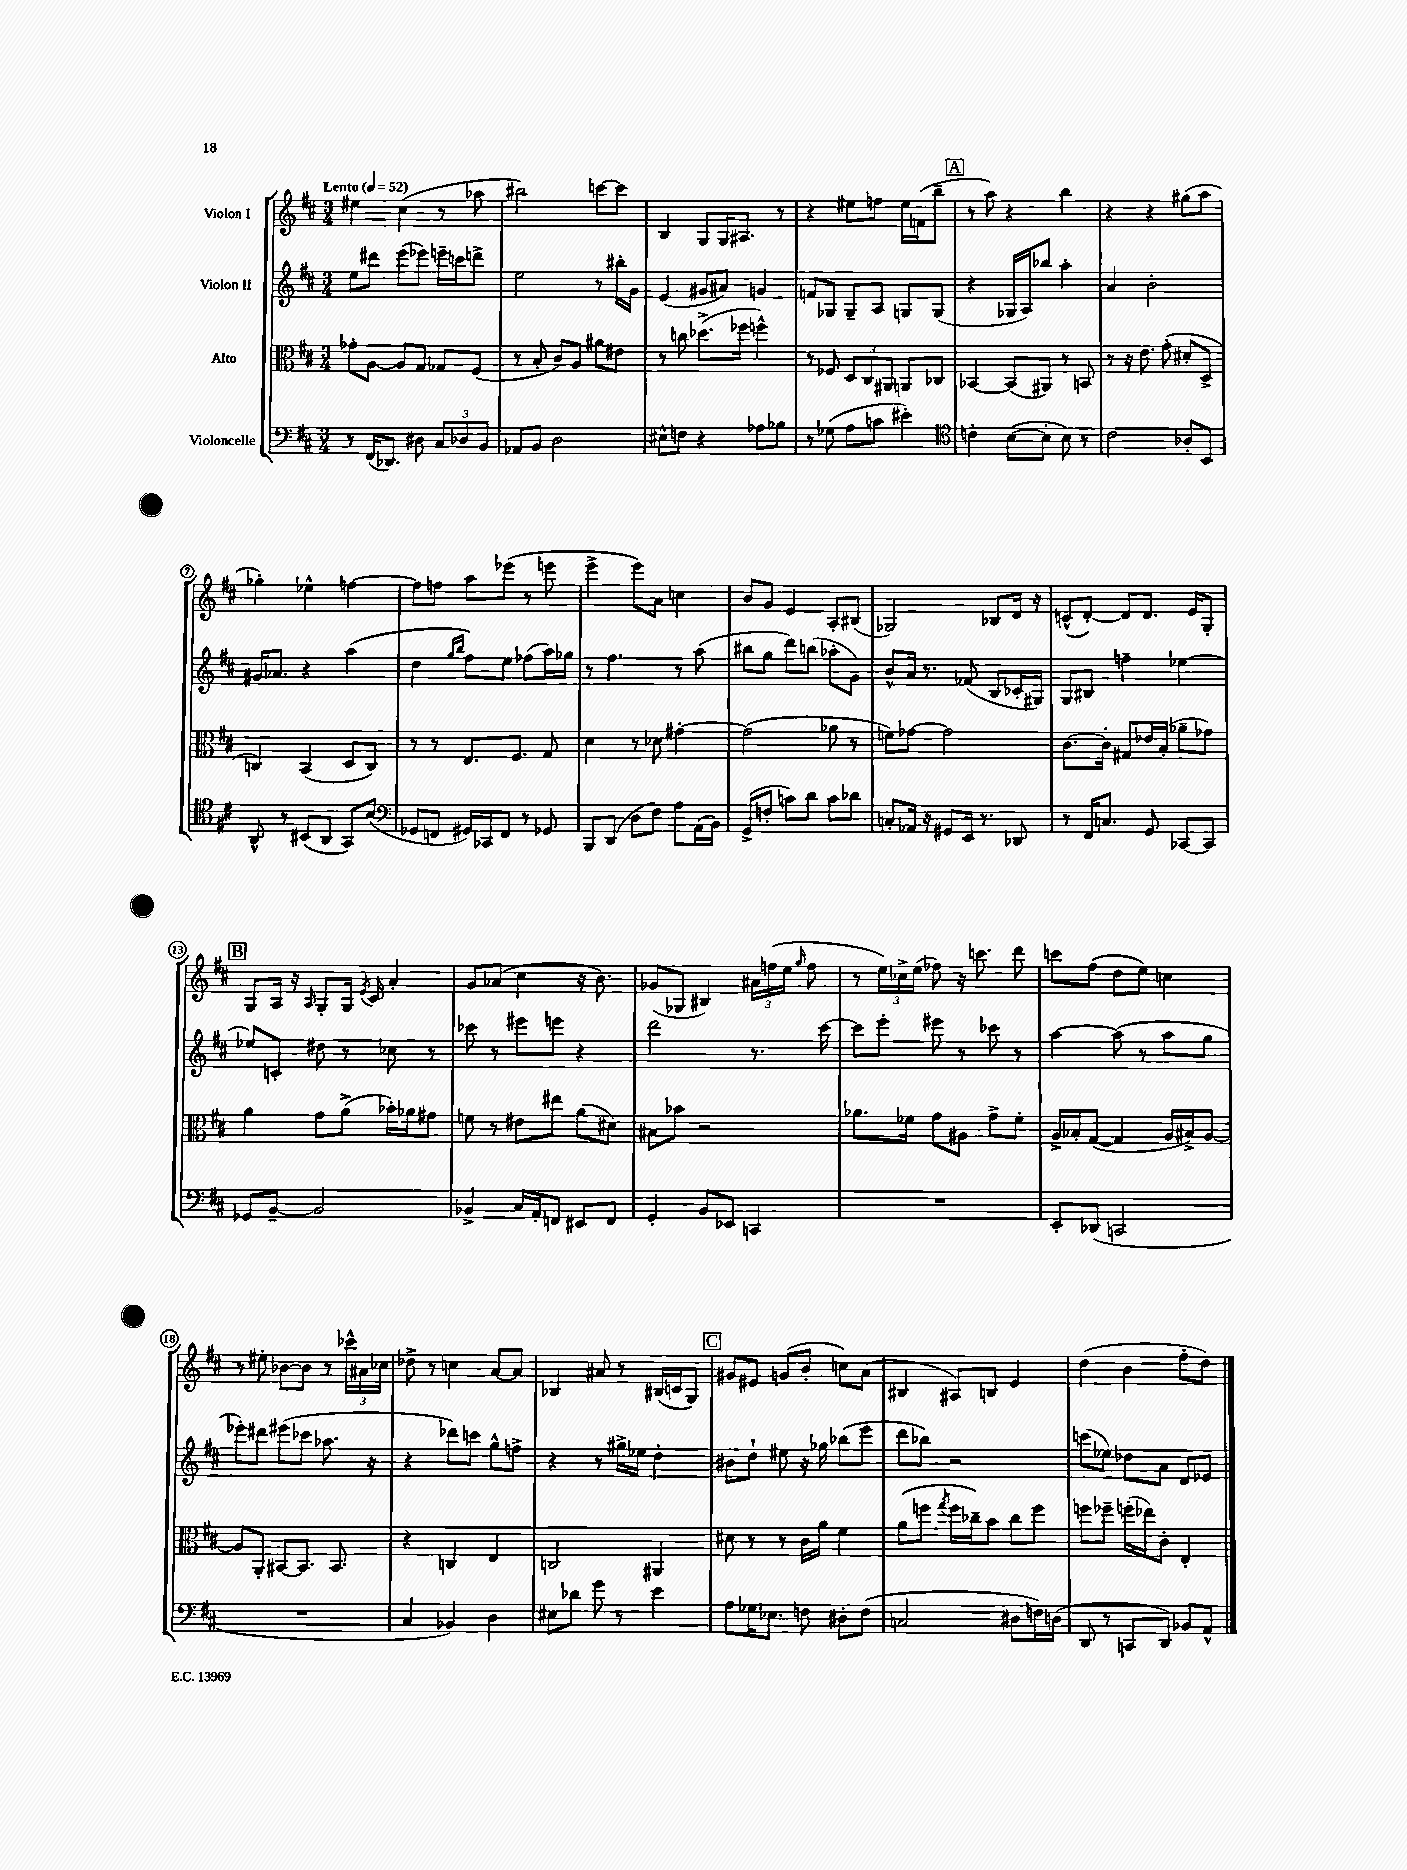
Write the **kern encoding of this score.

**kern	**kern	**kern	**kern
*part4	*part3	*part2	*part1
*staff4	*staff3	*staff2	*staff1
*I"Violoncelle	*I"Alto	*I"Violon II	*I"Violon I
*clefF4	*clefC3	*clefG2	*clefG2
*k[f#c#]	*k[f#c#]	*k[f#c#]	*k[f#c#]
*M3/4	*M3/4	*M3/4	*M3/4
*MM52	*MM52	*MM52	*MM52
=1	=1	=1	=1
!	!	!	!LO:TX:a:B:t=Lento
8r	8g-X'\L	8ee\L	4ee#X\
(16FF#/KL	[8A\J	8ddd#X\J	.
8.DD-X/J)	.	.	.
.	8A/L]	(8eee\L	(4cc#\
8D#X\	8G/J	8eee-X\J)	.
12C#/L	8G-X/L	16eeen~\LL	8r
.	.	16cccn\J	.
12D-X/	.	.	.
.	(8F#/J	8dddn^\J	8aa-X\
12BB/J	.	.	.
=2	=2	=2	=2
8AA-X/L	8r	2ee\	2bb#X\)
8BB/J	8B'/	.	.
2D\	8c#/L)	.	.
.	8A/J	.	.
.	8a#X\L	8r	[8cccn\L
.	8e#X\J	16bb#X'\LL	8ccc\J]
.	.	16g\JJ	.
=3	=3	=3	=3
8E#X^^\L	8r	(4e/	4B/
8Fn\J	8ccn\	.	.
4r	(8.dd-X^\L	8g#X/L	8G/L
.	.	8a#X/J)	16G/K
.	16ff-X\Jk	.	8.A#X/J
8A-X\L	4ffn^^\)	4gn/	.
8B-X\J	.	.	8r
=4	=4	=4	=4
8r	8r	8fn/L	4r
(8G-X\	8F-X/	8G-X/J	.
8A\L	12D/L	8G-~/L	8ee#X\L
.	12C#/	.	.
8cn\J	.	8A/J	8ffn\J
.	12AA#X/J	.	.
4e#X'\)	8AAn/L	8Gn/L	16ee#\LL
.	.	.	(16fn\J
.	8C-X/J	(8G/J	8bb~\J
!!LO:REH:place=s1:t=A
=5	=5	=5	=5
*clefC4	*	*	*
4cn'\	[4BB-X/	4r	8r
.	.	.	8aa\)
([8B\L	(8BB-/L]	16G-X/LL	4r
.	.	16A/J)	.
8B'\J]	8AA#X/J)	8bb-X/J	.
8B\)	8r	4aa'\	4bb\
8r	8BBn/	.	.
=6	=6	=6	=6
2c#\	8r	4a/	4r
.	16r	.	.
.	8.e\	.	.
.	.	2b'\	4r
.	(8g'\	.	.
8A-X'/L	8d#X'/L	.	(8gg#X\L
8BB/J	8D^/J	.	8aa\J
!!LO:LB:g=z
=7	=7	=7	=7
8AA^^/	4Cn/)	16g#X/KL	4gg-X'\)
.	.	8.a-X/J	.
8r	.	.	.
(8BB#X/L	(4BB/	4r	4ee-X^^\
8AA/J	.	.	.
8GG/L)	8D/L	(4aa\	[4ffn\
(8B/J	8C/J)	.	.
=8	=8	=8	=8
*clefF4	*	*	*
8GG-X/L	8r	4dd\	8ff\L]
8FFn/J	8r	.	8ffn\J
.	.	16qqgg/LL	.
.	.	16qqbb/JJ	.
16GG#X/LL)	8.E/L	8ff#\L)	8aa\L
16CC-X/J	.	.	.
8FF/J	.	8ee\J	(8eee-X\J
.	8.F#/J	.	.
8r	.	(8ff-X\L	8r
8GG-X/	8G/	16aa\L)	8eeen\
.	.	16gg-X\JJ	.
=9	=9	=9	=9
8BBB/L	4d\	8r	4eee^\
(8DD/J	.	4.ff#\	.
8D\L	8r	.	8eee\L)
8F#\J)	8d-X\	.	8a\J
8A\L	[4g#X'\	8r	4ccn\
(16AA\L	.	(8aa\	.
16BB\JJ)	.	.	.
=10	=10	=10	=10
(8GG^/L	(2g#\]	8bb#X\L	8b/L
8Fn'/J	.	8gg\J	8g/J
8cn\L)	.	8ddd\L)	4e/
8d\J	.	(8bbn\J	.
8c\L	8a-X\	8aa-X'\L	8A'/L
8d-X\J	8r	8g\J)	(8B#X/J
=11	=11	=11	=11
8Cn'/L	8fn\L)	8b^^/L	2G-X/)
16AA-X/Jk	[8g-X\J	16a/Jk	.
16r	.	8.r	.
8GG#X/L	2g-\]	.	.
16EE/Jk	.	(8f-X/	.
8.r	.	.	.
.	.	8B/L	8B-X/L
8DD-X/	.	16c-X'/L	16d/Jk
.	.	16G#X/JJ)	16r
=12	=12	=12	=12
8r	[8.c#\L	8G/L	(8cn^^/L
16FF#/KL	.	8B#X/J	[8d'/J)
8.Cn/J	16c#'\Jk]	.	.
.	8G#X/L	4ffn~\	8d/L]
8GG/	16e-X/L	.	8.d/J
.	(16B'/JJ	.	.
[8CC-X/L	8a-X~\L	[4ee-X\	.
.	.	.	16e/KL
8CC-/J]	8g-X\J)	.	8G'/J
!!LO:LB:g=z
!!LO:REH:place=s1:t=B
=13	=13	=13	=13
8GG-X/L	4a\	8ee-X/L]	8G/L
[8BB~/J	.	8cn'/J	16A/Jk
.	.	.	16r
.	.	.	16qqA/
2BB/]	8g\L	8dd#X\	8G'/L
.	(8a^\J	8r	16G/Jk
.	.	.	8qe/
.	.	.	16c#/
.	16b-X'\LL)	8cc-X\	4a'/
.	16a-X\J	.	.
.	8g#X\J	8r	.
=14	=14	=14	=14
4BB-X^/	8fn\	8ccc-X\	8g/L
.	8r	8r	(8a-X/J
16C#/LL	8e#X\L	8eee#X\L	4cc#\
16AA'/J	.	.	.
8FFn/J	8ee#X\J	8eeen\J	.
8EE#X/L	(8a\L	4r	16r
.	.	.	8.b\)
8FF/J	8d#X\J)	.	.
=15	=15	=15	=15
4GG'/	8B#X\L	2ddd\	(8g-X/L
.	8b-X\J	.	8G-X/J
8BB/L	2r	.	4B#X/)
8EE-X/J	.	.	.
4CCn/	.	8.r	24a#X\LL
.	.	.	(24ffn\
.	.	.	24ee\JJ
.	.	.	16qqgg/
.	.	.	8ff\
.	.	[16ccc#\	.
=16	=16	=16	=16
2.r	8.a-X\L	8ccc#\L]	8r
.	.	8eee'\J	24ee\LL)
.	.	.	24cc-X^\
.	16f-X\Jk	.	.
.	.	.	(24ee\JJ
.	8g\L	8eee#X\	8ff-X\)
.	8A#X\J	8r	16r
.	.	.	8.cccn\
.	8g^\L	8ccc-X\	.
.	8f-'\J	8r	8ddd\
=17	=17	=17	=17
8EE'/L	16A^/LL	[4aa\	8cccn\L
.	16B-X'/J	.	.
(8DD-X/J	([8G/J	.	(8ff#\J
2CCn/	4G/]	(8aa\]	8dd\L
.	.	8r	8ee\J)
.	16A/LL	8aa\L	4ccn\
.	16B#X^/J)	.	.
.	[8A/J	8gg\J	.
!!LO:LB:g=z
=18	=18	=18	=18
2.r	8A/L]	8eee-X'\L)	8r
.	8AA'/J	8ddd#X\J	8ee#X'\
.	[8BB#X/L	(8eee#X\L	[8b-X\L
.	8.BB#/J]	8ccc-X\J	8b-\J]
.	.	8.aa-X\	8r
.	8.BB#/	.	.
.	.	.	24ccc-X^^\LL
.	.	.	24a#X\
.	.	16r	.
.	.	.	24cc-X\JJ
=19	=19	=19	=19
4C#/	4r	4r	8dd-X^\
.	.	.	8r
4BB-X/)	4Cn/	8ddd-X\L)	4ccn\
.	.	8cccn\J	.
4D\	4E/	8gg^^\L	[8a/L
.	.	8ffn^\J	8a/J]
=20	=20	=20	=20
8E#X\L	2Cn/	4r	4B-X/
8d-X\J	.	.	.
8g\	.	8r	8a#X/
8r	.	16gg#X^\LL	8r
.	.	16ee-X\JJ	.
4e\	4AA#X/	4dd'\	(16B#X/LL
.	.	.	16cn/J
.	.	.	8G/J)
!!LO:REH:place=s1:t=C
=21	=21	=21	=21
8A\L	8d#X\	8b#X\L	8g#X/L
16G-X\K	8r	8dd`\J	8e#X/J
8.E-X\J	.	.	.
.	8r	8ee#X\	(8gn/L
8Fn\	16c#\LL	16r	8b'/J
.	16a\JJ	16gg-X\	.
8D#X'\L	4f#\	(8bb-X\L	8ccn\L)
(8F\J	.	8eee\J	(8a\J
=22	=22	=22	=22
2Cn/	(8a\L	8ddd\L	4B#X/
.	8ffn\J	8bb-X\J)	.
.	8qgg/	.	.
.	16ff\LL	2r	8A#X/L)
.	16cc-X~\J)	.	.
.	8b\J	.	8Bn/J
8D#X\L	8cc-\L	.	4e/
16Fn\L)	8ff\J	.	.
(16Dn\JJ	.	.	.
=23	=23	=23	=23
8DD/	8ffn\L	(8cccn\L	(4dd\
8r	8ff-X~\J	8ee-X\J)	.
8CCn/L	(16ffn'\LL	8dd-X\L	4b\
.	16ee-X\J)	.	.
8DD/J)	8c#'\J	8a\J	.
8BB-X/L	4E'/	8d/L	8ff#'\L
8AA^^/J	.	8e-X/J	8dd\J)
==	==	==	==
*-	*-	*-	*-
